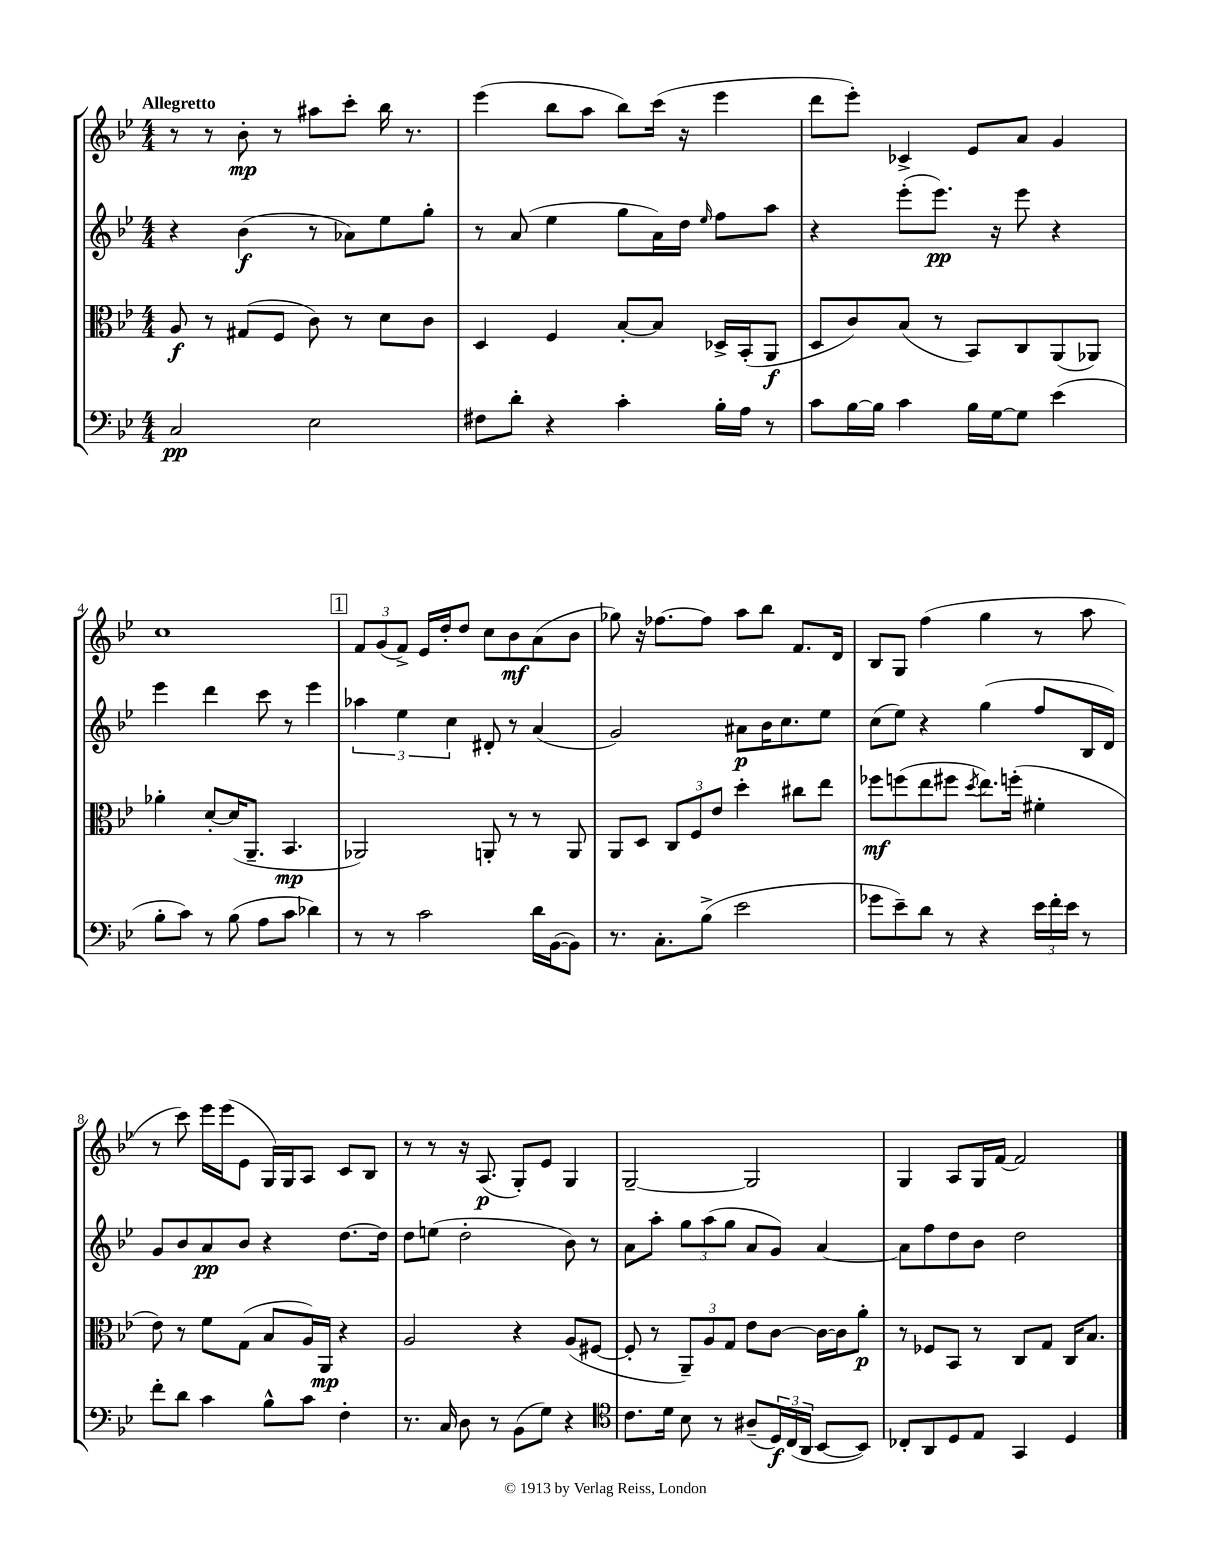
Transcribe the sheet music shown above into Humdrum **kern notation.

**kern	**kern	**kern	**kern
*staff4	*staff3	*staff2	*staff1
*clefF4	*clefC3	*clefG2	*clefG2
*k[b-e-]	*k[b-e-]	*k[b-e-]	*k[b-e-]
*M4/4	*M4/4	*M4/4	*M4/4
2C	8A	4r	8r
.	8r	.	8r
.	(8G#	(4b-	8b-'
.	8F	.	8r
2E-	8c)	8r	8aa#
.	8r	8a-)	8ccc'
.	8d	8ee-	16bb-
.	.	.	8.r
.	8c	8gg'	.
=	=	=	=
8F#	4D	8r	(4eee-
8d'	.	(8a	.
4r	4F	4ee-	8bb-
.	.	.	8aa
4c'	[8B-'	8gg	8bb-)
.	8B-]	16a)	(16ccc
.	.	16dd	16r
.	.	16qqee-	.
16B-'	16D-^	8ff	4eee-
16A	(16BB-'	.	.
8r	8AA	8aa	.
=	=	=	=
8c	8D	4r	8ddd
[16B-	8c)	.	8eee-')
16B-]	.	.	.
4c	(8B-	(8eee-'	4c-^
.	8r	8.eee-)	.
16B-	8BB-)	.	8e-
[16G	.	16r	.
8G]	8C	8eee-	8a
(4e-	(8AA	4r	4g
.	8AA-)	.	.
=	=	=	=
8B-'	4a-'	4eee-	1cc
8c)	.	.	.
8r	[8d'	4ddd	.
(8B-	(16d]	.	.
.	8.AA~	.	.
8A	.	8ccc	.
8c	4.BB-	8r	.
4d-)	.	4eee-	.
=	=	=	=
8r	2AA-)	6aa-	12f
.	.	.	(12g
8r	.	.	.
.	.	6ee-	12f^)
2c	.	.	16e-
.	.	.	16dd'
.	.	6cc	.
.	.	.	8dd
.	8AA'	8d#'	8cc
.	8r	8r	8b-
16d	8r	(4a	(8a
([16BB-	.	.	.
8BB-])	8AA	.	8b-
=	=	=	=
8.r	8AA	2g)	8gg-)
.	8D	.	16r
8.C'	.	.	[8.ff-
.	12C	.	.
.	12F	.	.
(8B-^	.	.	8ff-]
.	12e-	.	.
2e-	4dd'	8a#	8aa
.	.	16b-	8bb-
.	.	8.cc	.
.	8cc#	.	8.f
.	8ee-	8ee-	.
.	.	.	16d
=	=	=	=
8g-	8ff-	(8cc	8B-
8e-~)	(8ff	8ee-)	8G
8d	8ee-	4r	(4ff
8r	8ff#	.	.
.	8qdd	.	.
4r	8.ee-)	(4gg	4gg
.	(16ff'	.	.
24e-	4f#'	8ff	8r
24f'	.	.	.
24e-	.	.	.
8r	.	16B-	8aa
.	.	16d)	.
=	=	=	=
8f'	8e-)	8g	8r
8d	8r	8b-	8ccc)
4c	8f	8a	16eee-
.	.	.	(16eee-
.	(8G	8b-	8e-
8B-^^	8B-	4r	16G)
.	.	.	16G
8c	16A)	.	8A
.	16AA	.	.
4F'	4r	[8.dd	8c
.	.	.	8B-
.	.	16dd]	.
=	=	=	=
8.r	2A	8dd	8r
.	.	(8ee	8r
16C	.	.	.
8D	.	2dd'	16r
.	.	.	(8.A
8r	.	.	.
(8BB-	4r	.	8G')
8G)	.	.	8e-
4r	(8A	8b-)	4G
.	[8F#	8r	.
=	=	=	=
*clefC4	*	*	*
8.c	8F#']	8a	[2G~
.	8r	8aa'	.
16d	.	.	.
8B-	12AA~)	12gg	.
.	12A	(12aa	.
8r	.	.	.
.	12G	12gg	.
(8A#~	8e-	8a	2G]
24D)	[8c	8g)	.
(24C	.	.	.
24AA	.	.	.
[8BB-	16c_	[4a	.
.	16c]	.	.
8BB-])	8a'	.	.
=	=	=	=
8C-'	8r	8a]	4G
8AA	8F-	8ff	.
8D	8BB-	8dd	8A
8E-	8r	8b-	16G
.	.	.	[16f
4GG	8C	2dd	2f]
.	8G	.	.
4D	16C	.	.
.	8.B-	.	.
==	==	==	==
*-	*-	*-	*-
